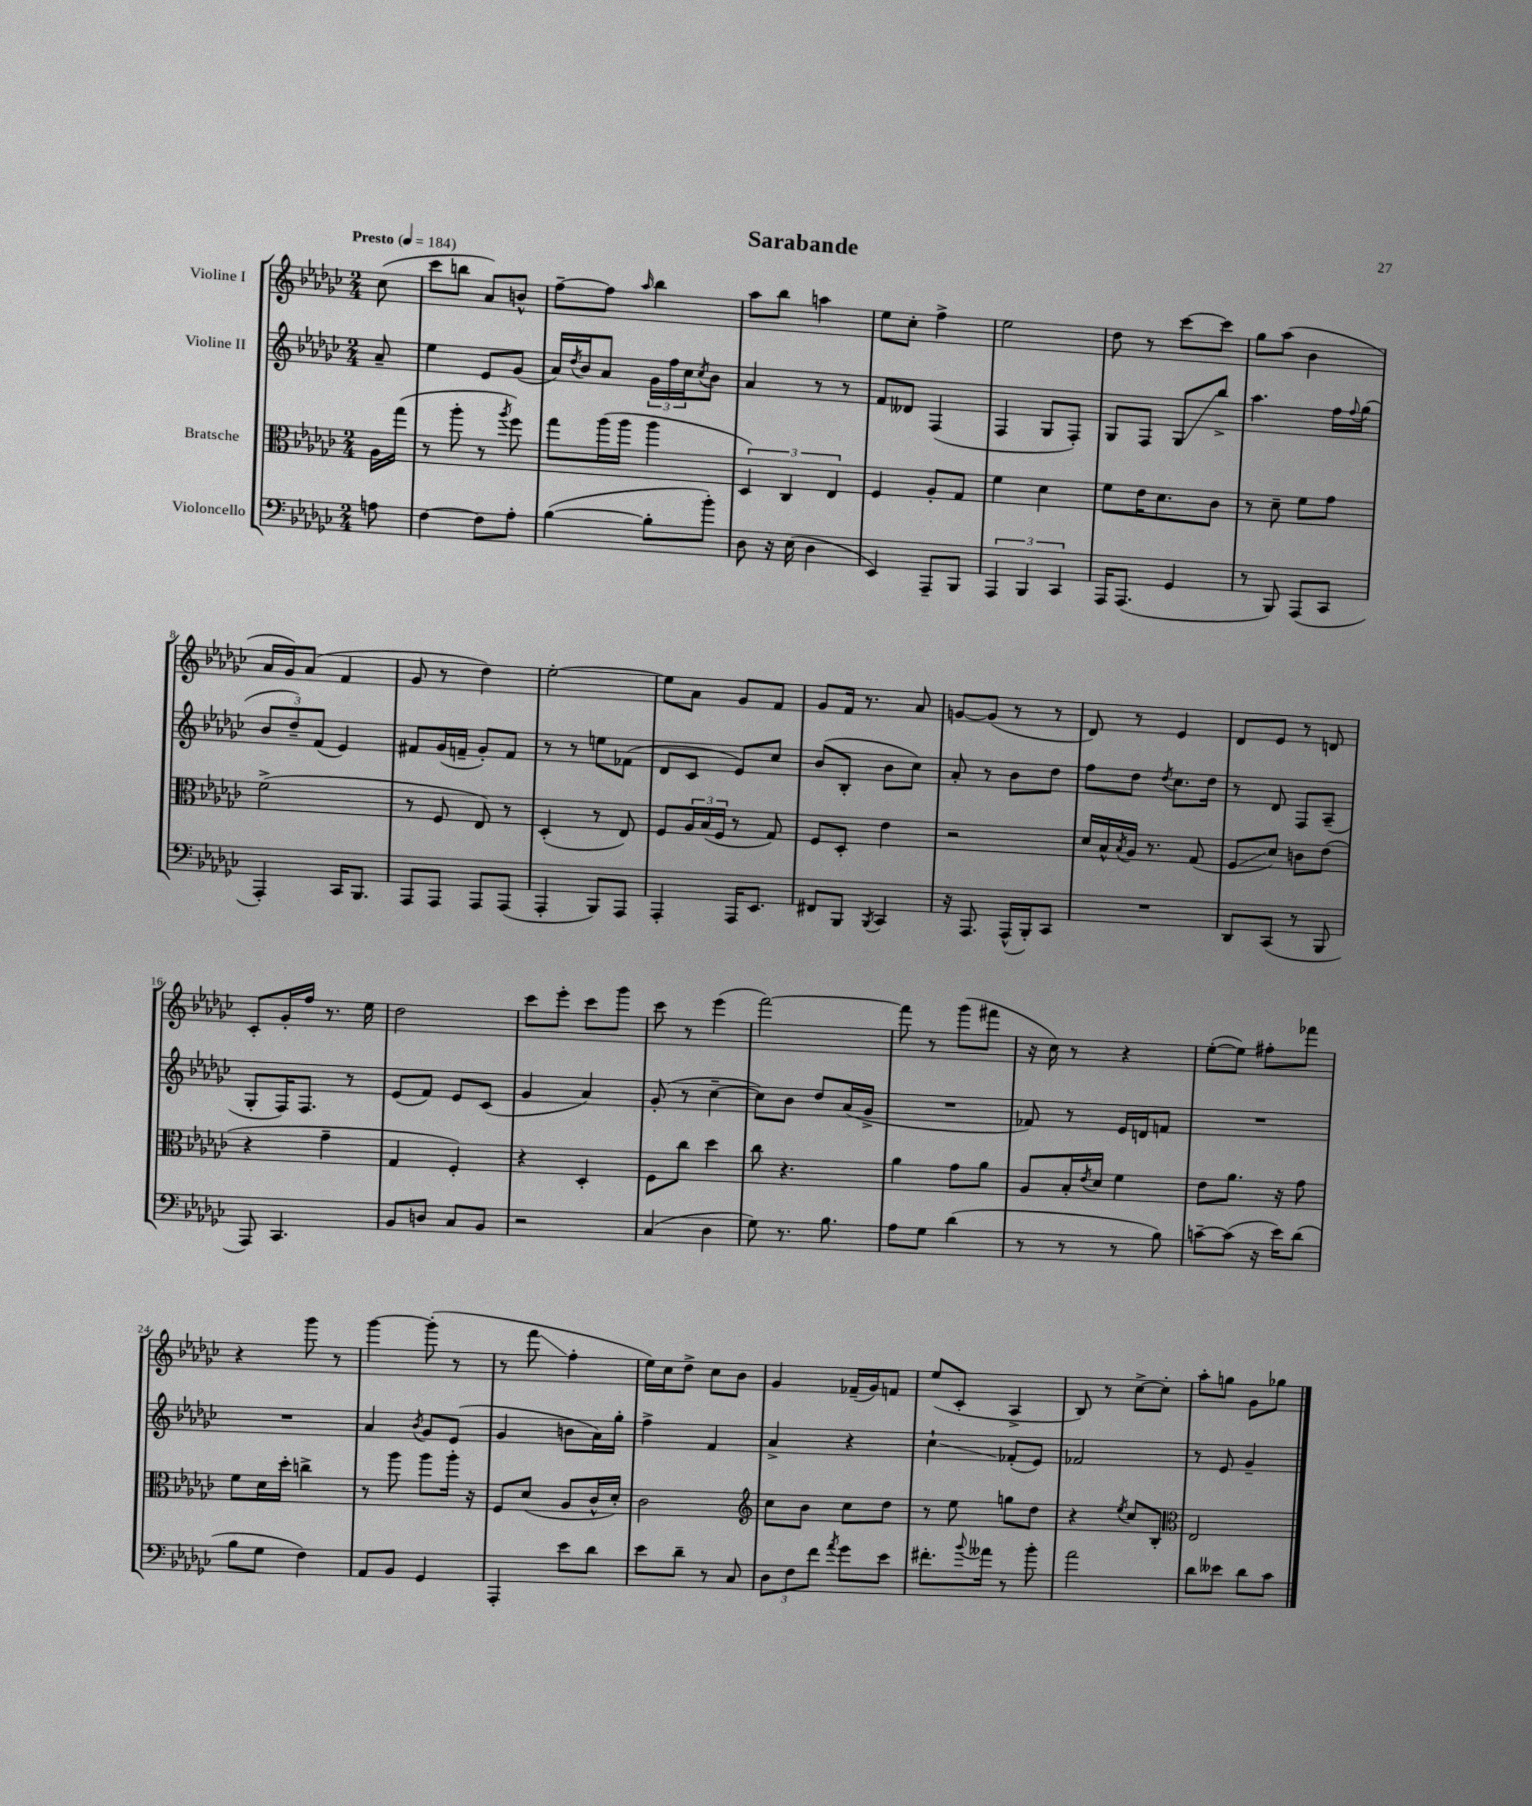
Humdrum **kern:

**kern	**kern	**kern	**kern
*staff4	*staff3	*staff2	*staff1
*clefF4	*clefC3	*clefG2	*clefG2
*k[b-e-a-d-g-c-]	*k[b-e-a-d-g-c-]	*k[b-e-a-d-g-c-]	*k[b-e-a-d-g-c-]
*M2/4	*M2/4	*M2/4	*M2/4
*MM184	*MM184	*MM184	*MM184
8A\	16A-\LL	8a-~/	(8cc-\
.	(16gg-\JJ	.	.
=	=	=	=
[4F\	8r	4ee-\	8ccc-\L
.	8aa-'\	.	8bb\J
8F\]L	8r	8e-/L	8a-/L)
.	8qaa-/	.	.
8A-'\J	8ff\)	(8g-/J	8b^^/J
=	=	=	=
([4B-\	8gg-\L	16a-/LL)	[8ff~\L
.	.	8qdd-/	.
.	.	16b-/J	.
.	(16aa-\L	8a-/J	8ff\]J
.	16aa-\JJ	.	.
.	.	.	16qqaa-/
8B-'\]L	4aa-\	24g-\LL	4bb-\
.	.	24ff\	.
.	.	24cc-\J	.
.	.	8qcc-/	.
8b-'\J)	.	8b-\J	.
=	=	=	=
8D-\	6D-/)	4a-/	8aa-\L
16r	.	.	8bb-\J
.	6C-/	.	.
(16E-\	.	.	.
4D-\	.	8r	4aa\
.	6E-/	.	.
.	.	8r	.
=	=	=	=
4EE-/)	4F/	8f/L	8ee-\L
.	.	8d--/J	8cc-'\J
8AAA-~/L	8A-'/L	(4F/	4ff^\
8BBB-/J	8G-/J	.	.
=	=	=	=
6AAA-/	4f\	4F/	2ee-\
6BBB-/	.	.	.
.	4d-\	8G-/L	.
6CC-/	.	.	.
.	.	8F'/J)	.
=	=	=	=
16AAA-/LK	8f\L	8G-/L	8dd-\
(8.AAA-/J	.	.	.
.	16e-\K	8F/J	8r
.	8.d-\	.	.
4GG-/	.	8G-/L	[8ccc-\L
.	8c-\J	8bb-^/J	8ccc-\]J
=	=	=	=
8r	8r	4.aa-\	8gg-\L
8BBB-/)	8d-~\	.	(8aa-\J
(8AAA-/L	8f\L	.	4b-\
8CC-/J	8g-\J	16ff\LL	.
.	.	8qqff/	.
.	.	(16gg-\JJ	.
=	=	=	=
4AAA-'/)	(2f^\	12b-/L	16a-/LL
.	.	.	16g-/J)
.	.	12dd-~/)	.
.	.	.	(8a-/J
.	.	(12f/J	.
16CC-/LK	.	4e-/)	4f/
8.BBB-/J	.	.	.
=	=	=	=
8AAA-/L	8r	8f#/L	8g-/
8AAA-/J	8F/	(16g-/L	8r
.	.	16f~/JJ	.
8AAA-/L	8E-/)	8g-'/L)	4dd-\)
(8AAA-/J	8r	8f/J	.
=	=	=	=
4AAA-'/	(4D-'/	8r	[2ee-'\
.	.	8r	.
8BBB-/L)	8r	8ee\L	.
8AAA-/J	8E-/)	(8f-\J	.
=	=	=	=
4AAA-'/	8F/L	8d-/L	8ee-\]L
.	24A-/L	8c-/J	8a-\J
.	(24B-/	.	.
.	24F/JJ	.	.
16AAA-/LK	8r	8e-/L)	8g-/L
8.EE-/J	.	.	.
.	8G-/)	8cc-/J	8f/J
=	=	=	=
8FF#/L	8F/L	(8b-/L	8g-/L
8BBB-/J	8D-'/J	8B-'/J	16f/Jk
.	.	.	8.r
8qBBB-/	.	.	.
4CC-/	4e-\	8b-\L	.
.	.	8cc-\J)	8a-/
=	=	=	=
16r	2r	8a-'/	[8g/L
8.AAA-/	.	.	.
.	.	8r	(8g/]J
(16AAA-^^/LL	.	8b-\L	8r
16BBB-'/J)	.	.	.
8CC-/J	.	8dd-\J	8r
=	=	=	=
2r	16d-/LL	8ff\L	8d-/)
.	16B-^^/	.	.
.	8qB-/	.	.
.	16A-/JJ	8dd-\J	8r
.	8.r	.	.
.	.	8qdd-/	.
.	.	8.cc-\L	4e-/
.	(8G-/	.	.
.	.	16dd-\Jk	.
=	=	=	=
8DD-/L	8F/L	8r	8d-/L
(8CC-/J	8d-/J)	8d-/	8e-/J
8r	8c\L	8F/L	8r
8BBB-/	(8e-\J	(8A-~/J	8d/
=	=	=	=
8AAA-/)	4r	8G-'/L	8c-'/L
4.CC-/	.	16F/K)	16g-'/L
.	.	8.F/J	16ff/JJ
.	4g-~\	.	8.r
.	.	8r	.
.	.	.	16ee-\
=	=	=	=
8BB-/L	4G-/	(8e-/L	2dd-\
8D/J	.	8f/J)	.
8C-/L	4F'/)	8e-/L	.
8BB-/J	.	(8c-/J	.
=	=	=	=
2r	4r	4g-/	8ccc-\L
.	.	.	8eee-'\J
.	4D-'/	4a-/)	8ccc-\L
.	.	.	8ggg-\J
=	=	=	=
(4C-/	8F\L	(8g-'/	8ccc-\
.	8cc-\J	8r	8r
4D-\	4dd-\	[4cc-~\	(4eee-\
=	=	=	=
8G-\)	8cc-\	8cc-\]L)	[2fff\)
8.r	4.r	8b-\J	.
.	.	8dd-/L	.
8.B-\	.	.	.
.	.	(16a-/L	.
.	.	16g-^/JJ	.
=	=	=	=
8A-\L	4a-\	2r	8fff\]
8G-\J	.	.	8r
(4d-\	8g-\L	.	(8ggg-\L
.	8a-\J	.	8fff#\J
=	=	=	=
8r	8A-/L	8f-/)	16r
.	.	.	16cc-\)
8r	16B-'/L	8r	8r
.	8qe-/	.	.
.	16d-/JJ	.	.
8r	4f\	16e-/LL	4r
.	.	16d/J	.
8B-\)	.	8f/J	.
=	=	=	=
[8c~\L	8e-\L	2r	([8ee-'\L
(8c\]J	8.a-\J	.	8ee-\]J)
16r	.	.	8ff#'\L
16e-\LK)	16r	.	.
(8d-\J	8g-\	.	8fff-\J
=	=	=	=
8B-\L	8f\L	2r	4r
8G-\J	16d-\L	.	.
.	16dd-'\JJ	.	.
4F\)	4cc^\	.	8ggg-\
.	.	.	8r
=	=	=	=
8AA-/L	8r	4a-/	[4ggg-\
8BB-/J	8aa-\	.	.
.	.	8qb-/	.
4GG-/	8aa-\L	8g-/L	(8ggg-'\]
.	16aa-'\Jk	(8e-/J	8r
.	16r	.	.
=	=	=	=
4AAA-'/	8F/L	4g-/	8r
.	(8d-/J	.	8fff\
8e-\L	8A-/L	8b\L	4ff'\
8d-\J	16c-^^/L	16a-\L)	.
.	16d-'/JJ)	16gg-'\JJ	.
=	=	=	=
8e-\L	2c-\	4ff^\	16ee-\LL)
.	.	.	16cc-\J
8d-~\J	.	.	8dd-^\J
8r	.	4f/	8cc-\L
8C-/	.	.	8b-\J
=	=	=	=
*	*clefG2	*	*
12D-\L	8cc-\L	4a-^/	4g-/
12F\	.	.	.
.	8b-\J	.	.
12f\J	.	.	.
8qa-/	.	.	.
8g-\L	8cc-\L	4r	(16f-~/LL
.	.	.	16g-/J)
8e-\J	8dd-\J	.	8f/J
=	=	=	=
8.f#'\L	8r	4cc-`\	(8ee-/L
.	8ee-\	.	8c-'/J
8qqb-/	.	.	.
16a--\Jk	.	.	.
8r	8gg\L	(8f-'/L	4A-^/
8b-'\	8dd-\J	8e-/J)	.
=	=	=	=
2a-\	4r	2f-/	8B-/)
.	.	.	8r
.	8qee-/	.	.
.	8cc-/L	.	[8cc-^\L
.	8B-'/J	.	8cc-'\]J
=	=	=	=
*	*clefC3	*	*
8d-\L	2E-/	8r	8aa-'\L
8e--\J	.	8e-/	8gg\J
8d-\L	.	4g-~/	8g-\L
8c-\J	.	.	8gg-\J
==	==	==	==
*-	*-	*-	*-
